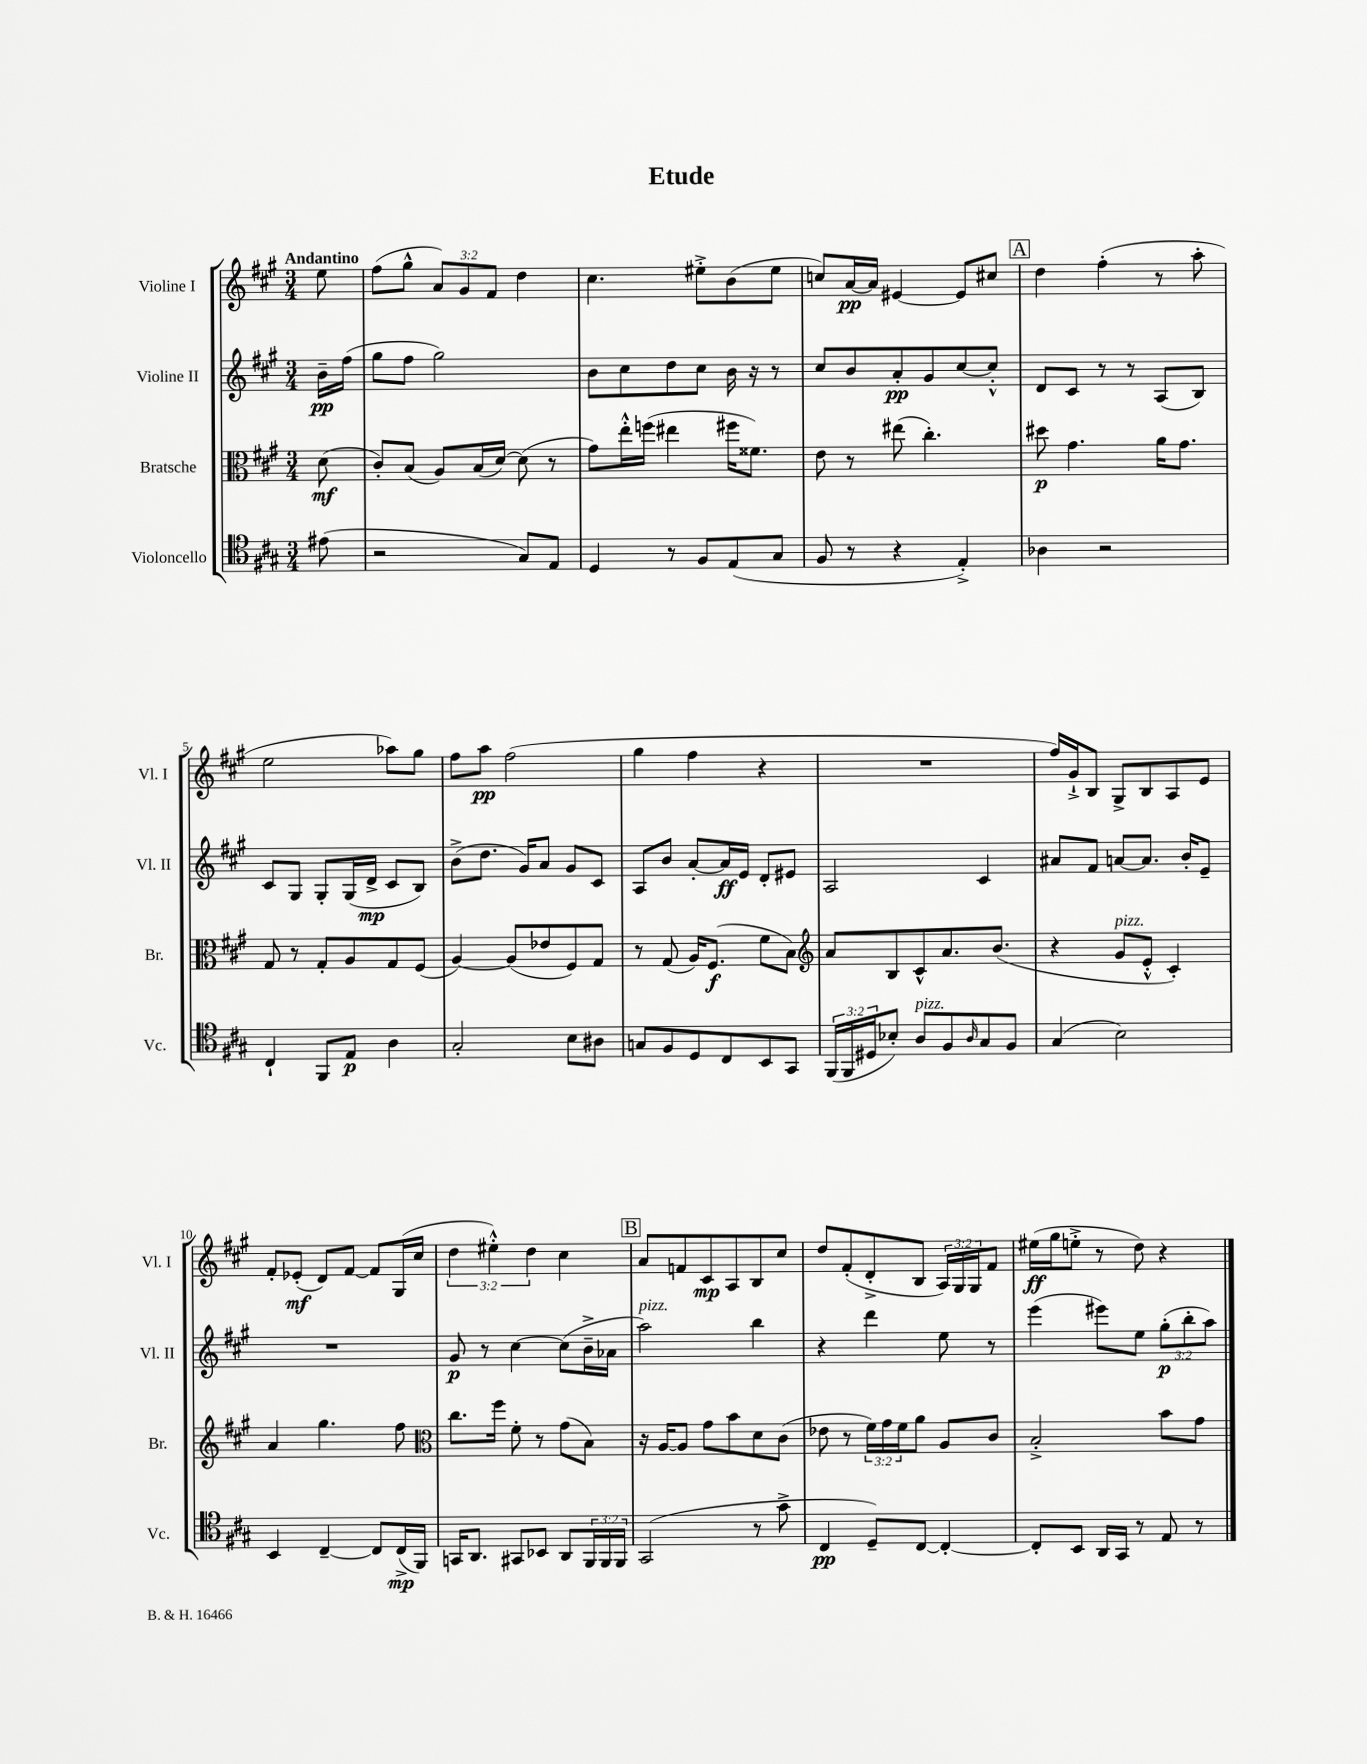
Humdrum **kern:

**kern	**dynam	**kern	**dynam	**kern	**dynam	**kern	**dynam
*part4	*part4	*part3	*part3	*part2	*part2	*part1	*part1
*staff4	*staff4	*staff3	*staff3	*staff2	*staff2	*staff1	*staff1
*I"Violoncello	*	*I"Bratsche	*	*I"Violine II	*	*I"Violine I	*
*I'Vc.	*	*I'Br.	*	*I'Vl. II	*	*I'Vl. I	*
*clefC4	*	*clefC3	*	*clefG2	*	*clefG2	*
*k[f#c#g#]	*	*k[f#c#g#]	*	*k[f#c#g#]	*	*k[f#c#g#]	*
*M3/4	*	*M3/4	*	*M3/4	*	*M3/4	*
=	=	=	=	=	=	=	=
!	!	!	!	!	!	!LO:TX:a:B:t=Andantino	!
(8e#X\	.	(8d\	mf	16b~\LL	pp	8ee\	.
.	.	.	.	(16ff#\JJ	.	.	.
=1	=1	=1	=1	=1	=1	=1	=1
2r	.	8c#'/L)	.	8gg#\L	.	(8ff#\L	.
.	.	(8B/J	.	8ff#\J	.	8gg#^^\J	.
.	.	8A/L)	.	2gg#\)	.	12a/L)	.
.	.	.	.	.	.	12g#/	.
.	.	(16B/L	.	.	.	.	.
.	.	.	.	.	.	12f#/J	.
.	.	[16d/JJ)	.	.	.	.	.
8G#/L)	.	(8d\]	.	.	.	4dd\	.
8E/J	.	8r	.	.	.	.	.
=2	=2	=2	=2	=2	=2	=2	=2
4D/	.	8g#\L)	.	8b\L	.	4.cc#\	.
.	.	16ee'^^\L	.	8cc#\	.	.	.
.	.	(16ffn\JJ	.	.	.	.	.
8r	.	4ee#X\	.	8dd\	.	.	.
8F#/L	.	.	.	8cc#\J	.	8ee#X'^\L	.
(8E/	.	16ff#X\KL	.	16b\	.	(8b\	.
.	.	8.f##X\J)	.	16r	.	.	.
8G#/J	.	.	.	8r	.	8ee#\J	.
=3	=3	=3	=3	=3	=3	=3	=3
8F#/	.	8e\	.	8cc#/L	.	8ccn/L)	.
8r	.	8r	.	8b/	.	[16a/L	pp
.	.	.	.	.	.	16a/JJ]	.
4r	.	(8ee#X\	.	8a'/	pp	[4e#X/	.
.	.	4.cc#'\)	.	8g#/	.	.	.
4E'^/)	.	.	.	[8cc#/	.	8e#/L]	.
.	.	.	.	8cc#'^^/J]	.	8cc#X/J	.
!!LO:REH:place=s1:t=A
=4	=4	=4	=4	=4	=4	=4	=4
4A-X\	.	8dd#X\	p	8d/L	.	4dd\	.
.	.	4.g#\	.	8c#/J	.	.	.
2r	.	.	.	8r	.	(4ff#'\	.
.	.	.	.	8r	.	.	.
.	.	16a\KL	.	(8A/L	.	8r	.
.	.	8.g#\J	.	.	.	.	.
.	.	.	.	8B/J)	.	8aa'\	.
!!LO:LB:g=z
=5	=5	=5	=5	=5	=5	=5	=5
4C#`/	.	8G#/	.	8c#/L	.	2ee\	.
.	.	8r	.	8G#/J	.	.	.
8FF#/L	.	8G#'/L	.	8G#'/L	.	.	.
8E/J	p	8A/	.	(16G#/L	.	.	.
.	.	.	.	16d^/JJ	mp	.	.
4A\	.	8G#/	.	8c#/L	.	8aa-X\L)	.
.	.	(8F#/J	.	8B/J)	.	8gg#\J	.
=6	=6	=6	=6	=6	=6	=6	=6
2G#'/	.	[4A/)	.	(8b^\L	.	8ff#\L	.
.	.	.	.	8.dd\J	.	8aa\J	pp
.	.	(8A/L]	.	.	.	(2ff#\	.
.	.	.	.	16g#/KL)	.	.	.
.	.	8e-X/	.	8a/J	.	.	.
8B\L	.	8F#/)	.	8g#/L	.	.	.
8A#X\J	.	8G#/J	.	8c#/J	.	.	.
=7	=7	=7	=7	=7	=7	=7	=7
8Gn/L	.	8r	.	8A/L	.	4gg#\	.
8F#/	.	(8G#/	.	8b/J	.	.	.
8D/	.	16A/KL)	.	[8a'/L	.	4ff#\	.
.	.	(8.F#/J	f	.	.	.	.
8C#/	.	.	.	16a/L]	ff	.	.
.	.	.	.	16e/JJ	.	.	.
8BB/	.	8f#\L	.	8d'/L	.	4r	.
8GG#/J	.	8B\J)	.	8e#X/J	.	.	.
=8	=8	=8	=8	=8	=8	=8	=8
*	*	*clefG2	*	*	*	*	*
(24FF#/LL	.	8a/L	.	2A/	.	2.r	.
24FF#/	.	.	.	.	.	.	.
24D#X/J	.	.	.	.	.	.	.
8B-X'/J)	.	8B/	.	.	.	.	.
!LO:TX:a:i:t=pizz.	!	!	!	!	!	!	!
8A/L	.	8c#^^/	.	.	.	.	.
8F#/	.	8.a/	.	.	.	.	.
16qqA/	.	.	.	.	.	.	.
8G#/	.	.	.	4c#/	.	.	.
.	.	(8.b/J	.	.	.	.	.
8F#/J	.	.	.	.	.	.	.
=9	=9	=9	=9	=9	=9	=9	=9
(4G#/	.	4r	.	8a#X/L	.	16ff#/LL)	.
.	.	.	.	.	.	16g#`^/J	.
.	.	.	.	8f#/J	.	8B/J	.
!	!	!LO:TX:a:i:t=pizz.	!	!	!	!	!
2B\)	.	8g#/L	.	[8an/L	.	8G#^/L	.
.	.	8e'^^/J	.	8.a/J]	.	8B/	.
.	.	4c#'/)	.	.	.	8A/	.
.	.	.	.	16b'/KL	.	.	.
.	.	.	.	8e~/J	.	8e/J	.
!!LO:LB:g=z
=10	=10	=10	=10	=10	=10	=10	=10
4BB/	.	4a/	.	2.r	.	8f#'/L	.
.	.	.	.	.	.	(8e-X'/J	mf
[4C#~/	.	4.gg#\	.	.	.	8d/L)	.
.	.	.	.	.	.	[8f#/J	.
8C#/L]	.	.	.	.	.	8f#/L]	.
(16C#^/L	mp	8ff#\	.	.	.	(16G#/L	.
16FF#/JJ)	.	.	.	.	.	16cc#/JJ	.
=11	=11	=11	=11	=11	=11	=11	=11
*	*	*clefC3	*	*	*	*	*
16GGn/KL	.	8.cc#\L	.	8g#/	p	6dd\	.
8.AA/J	.	.	.	.	.	.	.
.	.	.	.	8r	.	.	.
.	.	.	.	.	.	6ee#X'^^\)	.
.	.	16ff#\Jk	.	.	.	.	.
8GG#X/L	.	8f#'\	.	[4cc#\	.	.	.
.	.	.	.	.	.	6dd\	.
8BB-X/J	.	8r	.	.	.	.	.
8AA/L	.	(8g#\L	.	(8cc#\L]	.	4cc#\	.
24FF#/L	.	8B\J)	.	16b~^\L	.	.	.
24FF#/	.	.	.	.	.	.	.
.	.	.	.	16a-X\JJ	.	.	.
24FF#/JJ	.	.	.	.	.	.	.
!!LO:REH:place=s1:t=B
=12	=12	=12	=12	=12	=12	=12	=12
!	!	!	!	!LO:TX:a:i:t=pizz.	!	!	!
(2GG#/	.	16r	.	2aa\)	.	8a/L	.
.	.	[16A/KL	.	.	.	.	.
.	.	8A/J]	.	.	.	8fn/	.
.	.	8g#\L	.	.	.	8c#/	mp
.	.	8b\	.	.	.	8A/	.
8r	.	8d\	.	4bb\	.	8B/	.
8g#^\	.	(8c#\J	.	.	.	8cc#/J	.
=13	=13	=13	=13	=13	=13	=13	=13
4C#/	pp	8e-X\	.	4r	.	8dd/L	.
.	.	8r	.	.	.	(8f#'/	.
8D~/L)	.	24f#\LL)	.	4ddd\	.	8d'^/	.
.	.	24g#\	.	.	.	.	.
.	.	24f#\J	.	.	.	.	.
[8C#/J	.	8a\J	.	.	.	8B/J	.
4C#'/_	.	8A/L	.	8ee\	.	24A/LL)	.
.	.	.	.	.	.	24G#/	.
.	.	.	.	.	.	24G#/J	.
.	.	8c#/J	.	8r	.	8f#/J	.
=14	=14	=14	=14	=14	=14	=14	=14
8C#'/L]	.	2B'^/	.	(4eee\	.	(16ee#X\LL	ff
.	.	.	.	.	.	16gg#\J	.
8BB/J	.	.	.	.	.	8een'^\J	.
16AA/LL	.	.	.	8eee#X\L)	.	8r	.
16GG#/JJ	.	.	.	.	.	.	.
8r	.	.	.	8ee\J	.	8dd\)	.
8E/	.	8b\L	.	(12gg#'\L	p	4r	.
.	.	.	.	12bb'\	.	.	.
8r	.	8g#\J	.	.	.	.	.
.	.	.	.	12aa\J)	.	.	.
==	==	==	==	==	==	==	==
*-	*-	*-	*-	*-	*-	*-	*-
